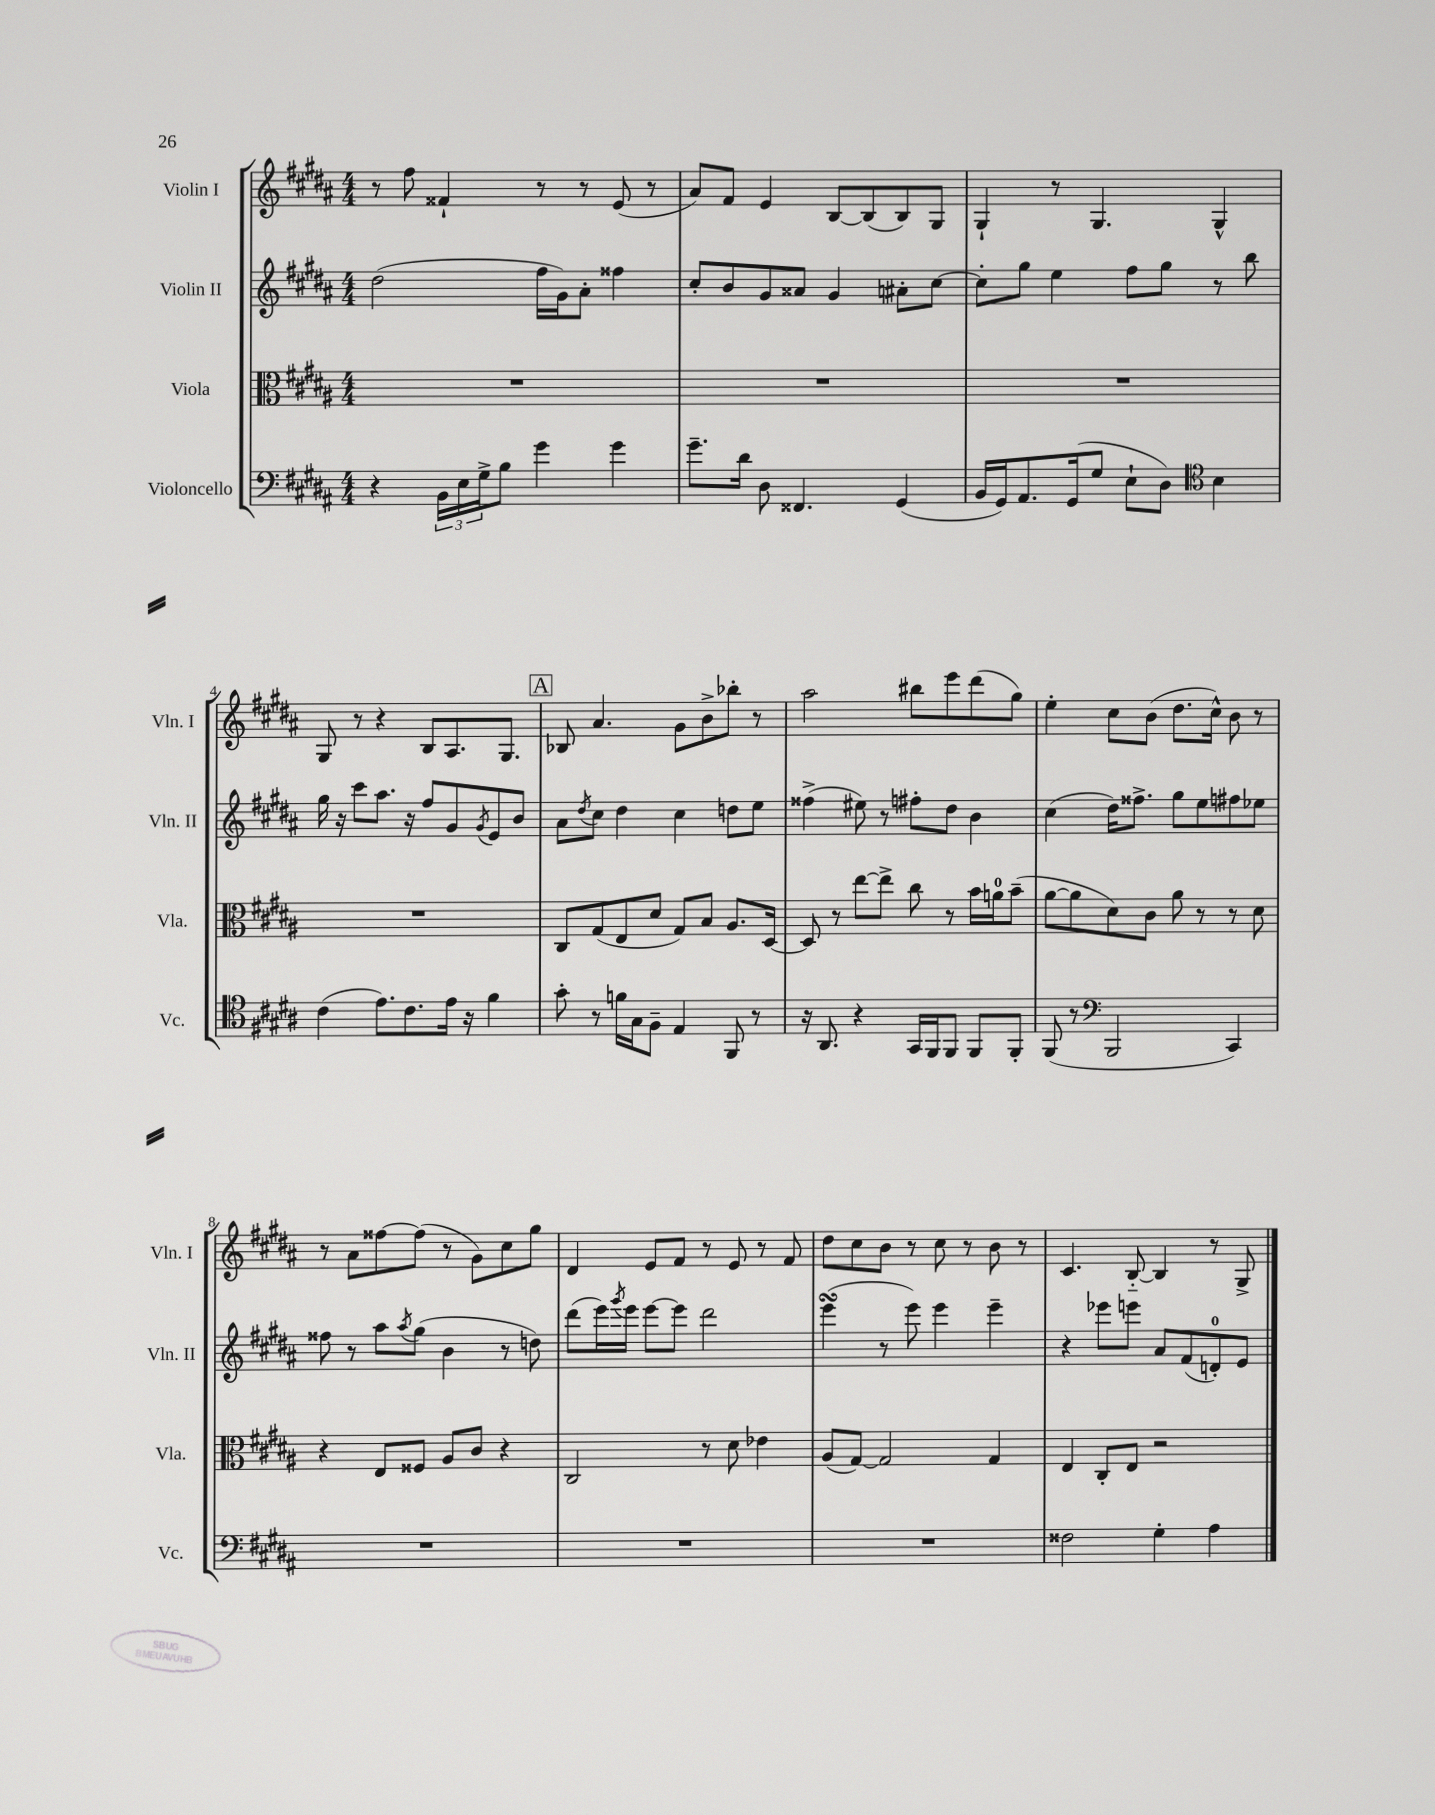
<<
\new StaffGroup <<
\new Staff = "s0" \with { instrumentName = "Violin I" shortInstrumentName = "Vln. I" } {
    \clef treble \key b \major \numericTimeSignature \time 4/4
    r8 fis''8 fisis'4-! r8 r8 e'8( r8 |
    ais'8) fis'8 e'4 b8~ b8( b8) gis8 |
    gis4-! r8 gis4. gis4-^ |
    gis8 r8 r4 b8 ais8. gis8. |
    \mark \markup { \box "A" } bes8 ais'4. gis'8 b'8-> bes''8-. r8 |
    ais''2 bis''8 e'''8 dis'''8( gis''8) |
    e''4-. cis''8 b'8( dis''8. cis''16-^) b'8 r8 |
    r8 ais'8 fisis''8~ fisis''8( r8 gis'8) cis''8 gis''8 |
    dis'4 e'8 fis'8 r8 e'8 r8 fis'8 |
    dis''8 cis''8 b'8 r8 cis''8 r8 b'8 r8 |
    cis'4. b8~-_ b4 r8 gis8-> \bar "|." |
}
\new Staff = "s1" \with { instrumentName = "Violin II" shortInstrumentName = "Vln. II" } {
    \clef treble \key b \major \numericTimeSignature \time 4/4
    dis''2( fis''16 gis'16) ais'8-. fisis''4 |
    cis''8-. b'8 gis'8 aisis'8 gis'4 ais'8-. cis''8~ |
    cis''8-. gis''8 e''4 fis''8 gis''8 r8 b''8 |
    gis''16 r16 cis'''8 ais''8. r16 fis''8 gis'8 \acciaccatura { gis'8 } e'8 b'8 |
    \mark \markup { \box "A" } ais'8 \acciaccatura { dis''8 } cis''8 dis''4 cis''4 d''8 e''8 |
    fisis''4->( eis''8) r8 fis''8-. dis''8 b'4 |
    cis''4( dis''16) fisis''8.-> gis''8 e''8 fis''8 ees''8 |
    fisis''8 r8 ais''8 \acciaccatura { ais''8 } gis''8( b'4 r8 d''8) |
    dis'''8( e'''16) \acciaccatura { gis'''8 } e'''16 e'''8~ e'''8 dis'''2 |
    e'''4\turn( r8 e'''8) e'''4 e'''4-- |
    r4 ees'''8 e'''8 ais'8 fis'8( d'8-0-.) e'8 \bar "|." |
}
\new Staff = "s2" \with { instrumentName = "Viola" shortInstrumentName = "Vla." } {
    \clef alto \key b \major \numericTimeSignature \time 4/4
    R1 |
    R1 |
    R1 |
    R1 |
    \mark \markup { \box "A" } cis8 gis8( e8 dis'8 gis8) b8 ais8. dis16~ |
    dis8 r8 e''8~ e''8-> cis''8 r8 b'16 a'16-0 b'8--( |
    ais'8~ ais'8 dis'8) cis'8 ais'8 r8 r8 dis'8 |
    r4 e8 fisis8 ais8 cis'8 r4 |
    cis2 r8 dis'8 ees'4 |
    ais8( gis8~) gis2 gis4 |
    e4 cis8-. e8 r2 \bar "|." |
}
\new Staff = "s3" \with { instrumentName = "Violoncello" shortInstrumentName = "Vc." } {
    \clef bass \key b \major \numericTimeSignature \time 4/4
    r4 \tuplet 3/2 { b,16 e16 gis16-> } b8 gis'4 gis'4 |
    gis'8.-- dis'16 dis8 fisis,4. gis,4( |
    b,16 gis,16) ais,8. gis,16( gis8 e8-! dis8) \clef tenor b4 |
    cis'4( e'8.) cis'8. e'16 r16 fis'4 |
    \mark \markup { \box "A" } gis'8-. r8 f'16 gis16 fis8-- e4 fis,8 r8 |
    r16 ais,8. r4 gis,16 fis,16 fis,8 fis,8 fis,8-. |
    fis,8( r8 \clef bass b,,2 cis,4) |
    R1 |
    R1 |
    R1 |
    fisis2 gis4-. ais4 \bar "|." |
}
>>
>>
